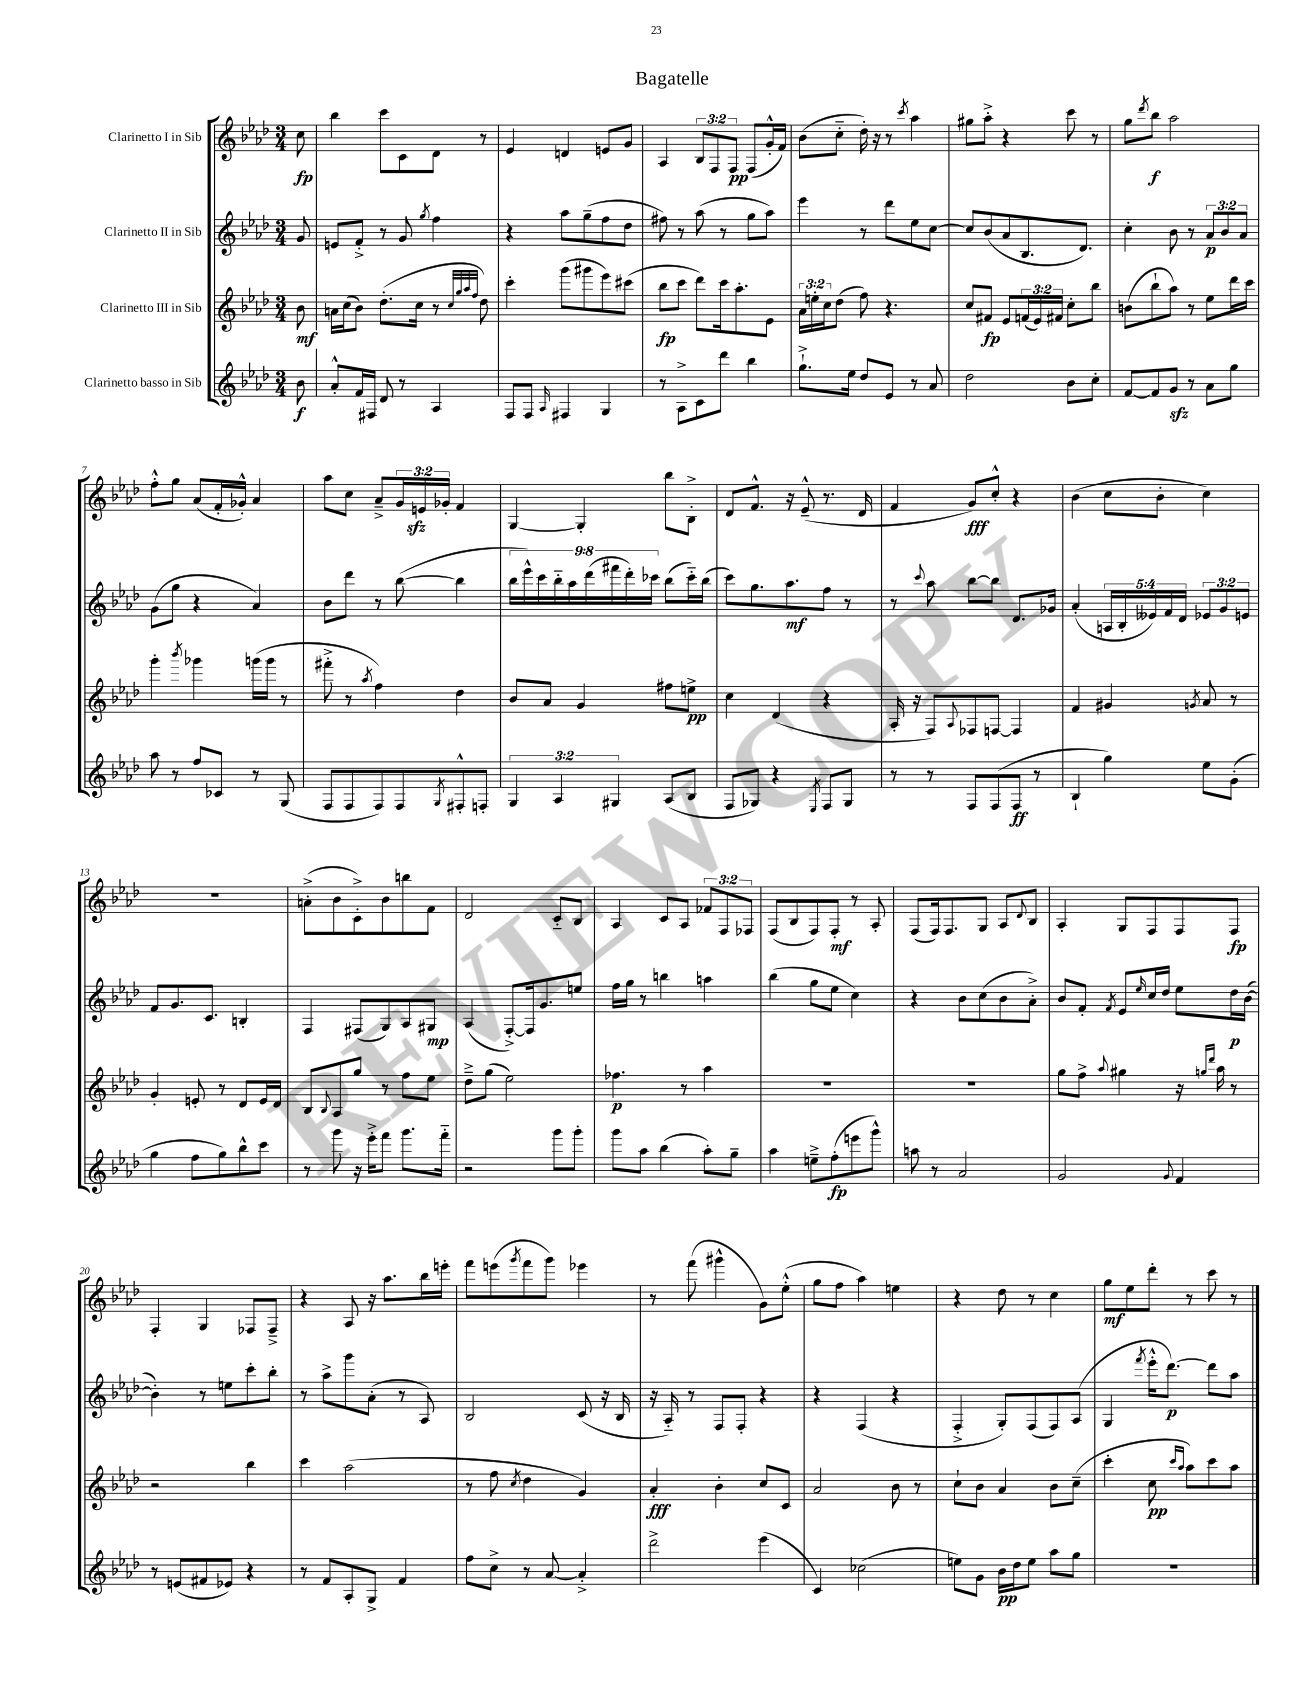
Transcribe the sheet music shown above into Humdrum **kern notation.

**kern	**kern	**kern	**kern
*staff4	*staff3	*staff2	*staff1
*clefG2	*clefG2	*clefG2	*clefG2
*k[b-e-a-d-]	*k[b-e-a-d-]	*k[b-e-a-d-]	*k[b-e-a-d-]
*M3/4	*M3/4	*M3/4	*M3/4
8b-	8b-	8g	8cc
=	=	=	=
8a-'^^	16a	8e	4bb-
.	(16cc	.	.
16f	8b-)	8f'^	.
16F#	.	.	.
8d-	(8.dd-'	8r	8ccc
8r	.	8g	8c
.	16cc	.	.
.	.	8qgg	.
4A-	8r	4ff	8d-
.	32qqcc	.	.
.	32qqgg	.	.
.	32qqaa-	.	.
.	32qqff	.	.
.	8dd-)	.	8r
=	=	=	=
8F	4ccc'	4r	4e-
8F	.	.	.
16qqA-	.	.	.
4F#	(8ggg	8aa-	4d
.	8ggg#	(8gg~	.
4G	8eee-)	8ff	8e
.	(8ccc#	8dd-	8g
=	=	=	=
8r	8bb-	8ff#)	4A-
8A-^	8ccc	8r	.
8c	8ddd-)	(8aa-	12B-
.	.	.	12F
8ddd-	16ccc	8r	.
.	.	.	12F
.	8.aa-'	.	.
4bb-	.	8gg	(8F
.	8e-	8aa-)	16g'^^
.	.	.	16f)
=	=	=	=
8.gg`^	24a-	4eee-	(8b-
.	24ee'	.	.
.	24cc	.	.
.	(8dd-	.	8cc'~
16ee-	.	.	.
8dd-	8ff)	8r	16dd-')
.	.	.	16r
8e-	4.r	8ddd-	8r
.	.	.	8qccc
8r	.	8ee-	4aa-
8a-	.	[8cc	.
=	=	=	=
2dd-	8cc	8cc]	8gg#
.	8f#	(8b-	8aa-'^
.	8e-	8a-	4r
.	(24f	8.B-	.
.	24e-)	.	.
.	24f#	.	.
8b-	8cc'	.	8ccc
.	.	8.d-)	.
8cc'	8bb-	.	8r
=	=	=	=
[8f	(8b	4cc'	8gg
.	.	.	8qddd-
8f]	8bb-`	.	8bb-
8g	8aa-)	8b-	2aa-
8r	8r	8r	.
8a-	8ee-	12a-	.
.	.	12b-	.
8gg	16ddd-	.	.
.	.	12a-	.
.	16ccc	.	.
=	=	=	=
8aa-	4ggg'	(8g	8ff'^^
8r	.	8gg	8gg
.	8qbbb-	.	.
8ff	4ggg-	4r	(8a-
8c-	.	.	16f'
.	.	.	16g-'^^)
8r	(16ggg	4a-)	4a-
.	16ggg	.	.
(8G	8r	.	.
=	=	=	=
8F	8fff#'^	8b-	8aa-
8F	8r	8ddd-	8cc
.	8qaa-	.	.
8F)	4ff)	8r	8a-~^
8F	.	([8bb-	24g
.	.	.	24e
.	.	.	24g-'
8qG	.	.	.
8F#'^^	4dd-	4bb-]	4f
8F'	.	.	.
=	=	=	=
6G	8b-	18bb-	[4G
.	.	18eee-^^)	.
.	.	18ccc	.
.	8a-	.	.
6A-	.	18bb-'~	.
.	.	18aa-	.
.	4g	.	4G']
.	.	(18ddd-	.
6G#	.	18fff#	.
.	.	18ddd-')	.
.	.	18ccc-	.
(8A-	8ff#	(8bb-	8bb-
8B-	8ee^	16ccc-'~)	8B-'^
.	.	(16bb-	.
=	=	=	=
8F	4cc	8ccc)	8d-
8G-)	.	8.gg	8.f^^
4r	(4d-	.	.
.	.	8.aa-	16r
.	.	.	(8e-~^^
8qE-	.	.	.
8F	4r	8ff	8.r
8G-	.	8r	.
.	.	.	16d-
=	=	=	=
8r	16A-'	8r	4f
.	16r	.	.
.	.	8qqccc	.
8r	8F)	8aa-	.
.	8qqA-	.	.
8F	8F-	[8bb-	8g)
(8F	[8F	8bb-]	8cc'^^
8F	4F]	8.d-	4r
8r	.	.	.
.	.	16g-	.
=	=	=	=
4B-`	4f	(4a-'	(4b-
4gg)	4g#	20A	8cc
.	.	20B-'	.
.	.	20e--)	.
.	.	.	8b-'
.	.	20f	.
.	.	20d-	.
.	8qg	.	.
8ee-	8a-	12e-	4cc)
.	.	12g	.
(8g'	8r	.	.
.	.	12e	.
=	=	=	=
4gg	4g'	8f	2.r
.	.	8.g	.
8ff	8e'	.	.
.	.	8.c	.
8gg)	8r	.	.
8bb-^^	8d-	4B'	.
8ccc	16e	.	.
.	16d-	.	.
=	=	=	=
8r	8B-	4F	(8a'^
.	8qqB-	.	.
8ggg	8A-	.	8b-
16r	8gg	(8F#	8c'^)
16eee-'^	.	.	.
8fff	8r	8G)	8b-
8.ggg	8ff	8A-	8bb
.	8ee-	8G#	8f
16fff'~	.	.	.
=	=	=	=
2r	8dd-~^	(4A-	2d-
.	(8gg	.	.
.	2ee-)	[8F'^)	.
.	.	16F]	.
.	.	8.g	.
8ggg	.	.	8c'~
8ggg'	.	8ee	8B-
=	=	=	=
8ggg	4.ff-	16ff	4A-
.	.	16gg	.
8aa-	.	8r	.
(4bb-	.	4bb	8c
.	8r	.	8A-
8aa-')	4aa-	4aa	12f-
.	.	.	12F
8gg~	.	.	.
.	.	.	12F-
=	=	=	=
4aa-	2.r	(4bb-	(8F
.	.	.	8B-
8ee~^	.	8gg	8F)
(8ff'	.	8ee-	8F'
8eee	.	4cc)	8r
8ggg^^)	.	.	8A-'
=	=	=	=
8aa	2.r	4r	(8F
8r	.	.	16F)
.	.	.	8.F
2a-	.	8b-	.
.	.	(8cc	8G
.	.	8b-	8A-
.	.	.	8qqd-
.	.	8a-'^)	8B-
=	=	=	=
2g	8gg	8b-	4A-'
.	8ff^	8f'	.
.	8qqaa-	8qf	.
.	4gg#	8e-	8G
.	.	16qqee-	.
.	.	16cc	8F
.	.	16dd-	.
8qqg	.	.	.
4f	16r	8ee-	8F
.	16qqgg	.	.
.	16qqddd-	.	.
.	16aa-	.	.
.	8r	16dd-	8F
.	.	([16b-	.
=	=	=	=
8r	2r	4b-'])	4F'
(8e	.	.	.
8f#	.	8r	4G
8e-)	.	8ee	.
4r	4bb-	8ccc'	8F-
.	.	8bb-'	8F-~^
=	=	=	=
8r	4ccc	8r	4r
8f	.	8aa-^	.
8A-'	(2aa-	8ggg	8A-
8G^	.	(8a-'	16r
.	.	.	8.aa-
4f	.	8r	.
.	.	8A-)	16bb-
.	.	.	16eee'
=	=	=	=
8ff	8r	2B-	8fff
8cc^	8ff	.	(8eee
.	8qcc	.	8qggg
8r	4dd-	.	8fff
[8a-	.	.	8ggg)
4a-'^]	4g)	(8c	4eee-
.	.	16r	.
.	.	16B-	.
=	=	=	=
2ddd-^	4a-'	16r	8r
.	.	16A-'~)	.
.	.	8r	(8fff
.	4b-'	8F	4ggg#^^
.	.	8F'	.
(4eee-	8cc	4r	8g)
.	8c	.	(8ee-'^^
=	=	=	=
4c)	2a-	4r	8gg
.	.	.	8ff
(2cc-	.	(4F	4aa-)
.	8b-	4r	4ee
.	8r	.	.
=	=	=	=
8ee)	8cc`	4F'^	4r
8g	8b-	.	.
16b-	4a-	8G')	8dd-
16dd-	.	.	.
8ee	.	(8F	8r
8aa-	8b-	8F)	4cc
8gg	(8cc~	(8A-	.
=	=	=	=
2.r	4ccc'	4G	8gg
.	.	.	8ee-
.	.	8qfff	.
.	8cc	16eee-'^^	8ddd-'
.	.	[8.ddd-)	.
.	16qqccc	.	.
.	16qqaa-	.	.
.	8aa-)	.	8r
.	8ccc	8ddd-]	8ccc
.	8aa-	8aa-	8r
==	==	==	==
*-	*-	*-	*-
